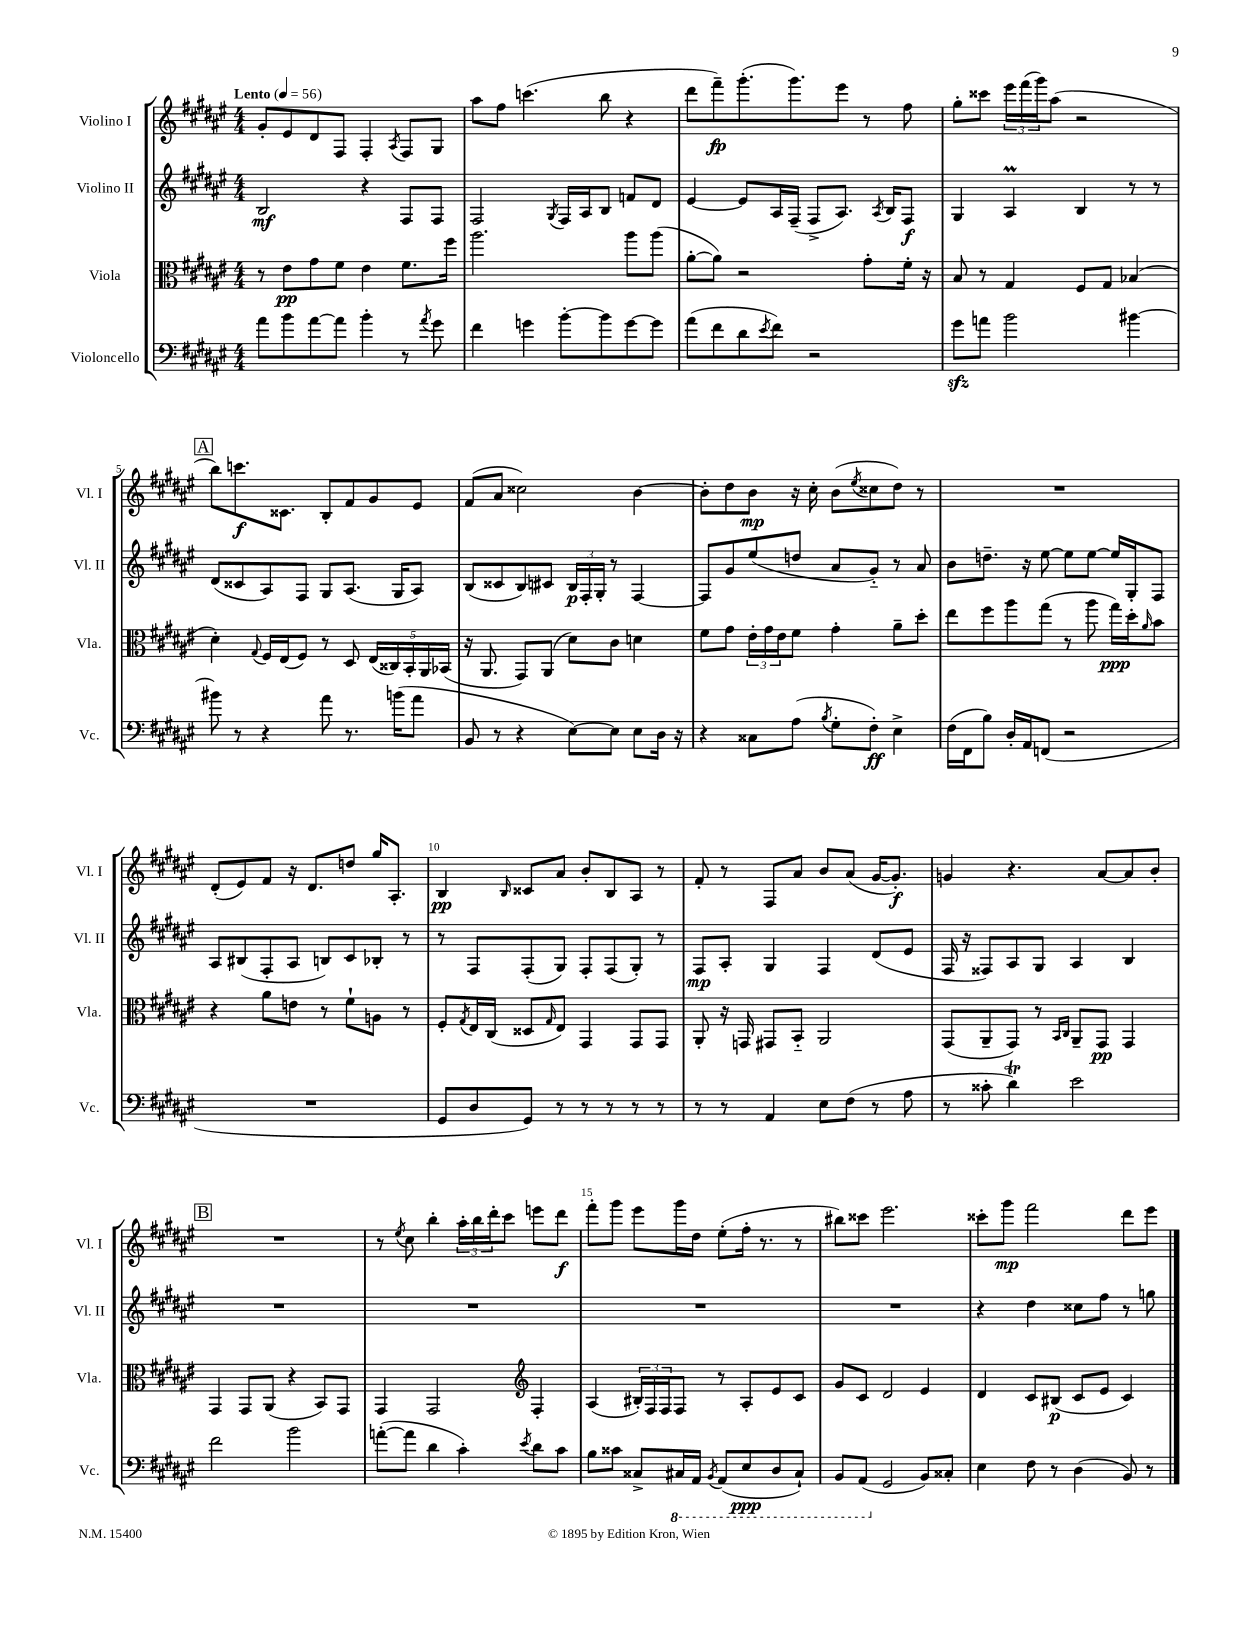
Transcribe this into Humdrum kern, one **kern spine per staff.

**kern	**dynam	**kern	**dynam	**kern	**dynam	**kern	**dynam
*part4	*part4	*part3	*part3	*part2	*part2	*part1	*part1
*staff4	*staff4	*staff3	*staff3	*staff2	*staff2	*staff1	*staff1
*I"Violoncello	*	*I"Viola	*	*I"Violino II	*	*I"Violino I	*
*I'Vc.	*	*I'Vla.	*	*I'Vl. II	*	*I'Vl. I	*
*clefF4	*	*clefC3	*	*clefG2	*	*clefG2	*
*k[f#c#g#d#a#e#]	*	*k[f#c#g#d#a#e#]	*	*k[f#c#g#d#a#e#]	*	*k[f#c#g#d#a#e#]	*
*M4/4	*	*M4/4	*	*M4/4	*	*M4/4	*
*MM56	*	*MM56	*	*MM56	*	*MM56	*
=1	=1	=1	=1	=1	=1	=1	=1
!	!	!	!	!	!	!LO:TX:a:B:t=Lento	!
8a#\L	.	8r	.	2B/	mf	8g#'/L	.
8b\	.	8e#\L	pp	.	.	8e#/	.
[8a#\	.	8g#\	.	.	.	8d#/	.
8a#\J]	.	8f#\J	.	.	.	8F#/J	.
4b'\	.	4e#\	.	4r	.	4F#'/	.
.	.	.	.	.	.	8qA#/	.
8r	.	8.f#\L	.	8F#/L	.	8F#/L	.
8qa#/	.	.	.	.	.	.	.
8g#\	.	.	.	8F#/J	.	8G#/J	.
.	.	16ff#\Jk	.	.	.	.	.
=2	=2	=2	=2	=2	=2	=2	=2
4f#\	.	2.aa#\	.	2F#/	.	8aa#\L	.
.	.	.	.	.	.	8ff#\J	.
4gn\	.	.	.	.	.	(4.cccn\	.
.	.	.	.	8qG#/	.	.	.
[8b'\L	.	.	.	16F#/LL	.	.	.
.	.	.	.	16A#/J	.	.	.
8b\]	.	.	.	8B/J	.	8bb\	.
[8g\	.	8aa#\L	.	8fn/L	.	4r	.
8g\J]	.	(8aa#\J	.	8d#/J	.	.	.
=3	=3	=3	=3	=3	=3	=3	=3
(8a#\L	.	[8a#'\L	.	[4e#/	.	8ddd#\L	.
8f#\	.	8a#\J])	.	.	.	8fff#~\)	fp
8d#\	.	2r	.	8e#/L]	.	(8.ggg#'\	.
8qe#/	.	.	.	.	.	.	.
8f#\J)	.	.	.	16A#/L	.	.	.
.	.	.	.	(16F#~/JJ	.	8.ggg#\)	.
2r	.	.	.	8F#^/L	.	.	.
.	.	.	.	8.A#/J)	.	8eee#\J	.
.	.	8g#'\L	.	.	.	8r	.
.	.	.	.	8qA#/	.	.	.
.	.	.	.	16B/KL	.	.	.
.	.	16f#'\Jk	.	8F#/J	f	8ff#\	.
.	.	16r	.	.	.	.	.
=4	=4	=4	=4	=4	=4	=4	=4
8g#zz\L	.	8B/	.	4G#/	.	8gg#'\L	.
8an\J	.	8r	.	.	.	8ccc##X\J	.
2b\	.	4G#/	.	4A#m/	.	24eee#\LL	.
.	.	.	.	.	.	(24fff#\	.
.	.	.	.	.	.	24ggg#\J)	.
.	.	.	.	.	.	(8aa#\J	.
.	.	8F#/L	.	4B/	.	2r	.
.	.	8G#/J	.	.	.	.	.
[4b#X\	.	(4B-X/	.	8r	.	.	.
.	.	.	.	8r	.	.	.
!!LO:LB:g=z
!!LO:REH:place=s1:t=A
=5	=5	=5	=5	=5	=5	=5	=5
8b#X\]	.	4d#'\)	.	(8d#/L	.	8bb\L)	.
8r	.	.	.	8c##X/	.	8.cccn\	f
.	.	8qqG#/	.	.	.	.	.
4r	.	16F#/LL	.	8A#/)	.	.	.
.	.	(16E#/J	.	.	.	8.c##X\J	.
.	.	8F#/J)	.	8F#/J	.	.	.
8a#\	.	8r	.	8G#/L	.	8B'/L	.
8.r	.	8D#/	.	(8.A#/J	.	8f#/	.
.	.	(20E#/LL	.	.	.	8g#/	.
.	.	20C##X/)	.	.	.	.	.
(16bn\KL	.	.	.	16G#/KL	.	.	.
.	.	20BB'/	.	.	.	.	.
8a#\J	.	.	.	8A#/J)	.	8e#/J	.
.	.	20AA#/	.	.	.	.	.
.	.	(20BB-X/JJ	.	.	.	.	.
=6	=6	=6	=6	=6	=6	=6	=6
8BB/	.	16r	.	(8B/L	.	(8f#/L	.
.	.	8.AA#/	.	.	.	.	.
8r	.	.	.	8c##X/	.	8a#/J	.
4r	.	8GG#/L)	.	8B/)	.	2cc##X\)	.
.	.	(8AA#/J	.	8c#X/J	.	.	.
[8E#\L)	.	8d#\L)	.	24B/LL	p	.	.
.	.	.	.	24F#'/	.	.	.
.	.	.	.	24G#'/JJ	.	.	.
8E#\J]	.	8c#\J	.	8r	.	.	.
8E#\L	.	4dn\	.	[4F#/	.	[4b\	.
16D#\Jk	.	.	.	.	.	.	.
16r	.	.	.	.	.	.	.
=7	=7	=7	=7	=7	=7	=7	=7
4r	.	8f#\L	.	8F#/L]	.	8b'\L]	.
.	.	8g#\J	.	8g#/	.	8dd#\	.
8C##X\L	.	24e#'\LL	.	(8ee#/	.	8b\J	mp
.	.	24g#\	.	.	.	.	.
.	.	24e#\J	.	.	.	.	.
(8A#\J	.	8f#\J	.	8ddn/J	.	16r	.
.	.	.	.	.	.	16cc#'\	.
8qB/	.	.	.	.	.	.	.
8G#'\L	.	4g#'\	.	8a#/L	.	(8b\L	.
.	.	.	.	.	.	8qee#/	.
8F#'\J)	ff	.	.	8g#/J)	.	8cc##X\	.
4E#^\	.	8a#~\L	.	8r	.	8dd#\J)	.
.	.	8dd#'\J	.	8a#/	.	8r	.
=8	=8	=8	=8	=8	=8	=8	=8
(16F#\LL	.	8ee#\L	.	8b\L	.	1r	.
16FF#\J	.	.	.	.	.	.	.
8B\J)	.	8ff#\	.	8.ddn~\J	.	.	.
16D#'/LL	.	8aa#\	.	.	.	.	.
16AA#/J	.	.	.	16r	.	.	.
(8FFn/J	.	(8gg#\J	.	[8ee#\	.	.	.
2r	.	8r	.	8ee#\L]	.	.	.
.	.	8aa#\	.	[8ee#\J	.	.	.
.	.	16gg#\LL)	ppp	16ee#/LL]	.	.	.
.	.	16dd#'\J	.	16G#'/J	.	.	.
.	.	16qqa#/	.	.	.	.	.
.	.	8b\J	.	8F#/J	.	.	.
!!LO:LB:g=z
=9	=9	=9	=9	=9	=9	=9	=9
1r	.	4r	.	8A#/L	.	(8d#'/L	.
.	.	.	.	(8B#X/	.	8e#/)	.
.	.	8a#\L	.	8F#'/	.	8f#/J	.
.	.	8en\J	.	8A#/J	.	16r	.
.	.	.	.	.	.	8.d#/L	.
.	.	8r	.	8Bn/L)	.	.	.
.	.	8f#`\L	.	8c#/	.	8ddn/J	.
.	.	8An\J	.	8B-X'/J	.	16gg#/KL	.
.	.	.	.	.	.	8.A#'/J	.
.	.	8r	.	8r	.	.	.
=10	=10	=10	=10	=10	=10	=10	=10
8GG#/L	.	8F#'/L	.	8r	.	4B/	pp
.	.	8qG#/	.	.	.	.	.
8D#/	.	16E#/L	.	8F#/L	.	.	.
.	.	(16C#/JJ	.	.	.	.	.
.	.	.	.	.	.	16qqB/	.
8GG#/J)	.	8D##X/L	.	(8F#'/	.	8c##X/L	.
.	.	16qqG#/	.	.	.	.	.
8r	.	8E#/J)	.	8G#/J)	.	8a#/J	.
8r	.	4GG#/	.	8F#'/L	.	8b'/L	.
8r	.	.	.	(8F#/	.	8B/	.
8r	.	8GG#/L	.	8G#'/J)	.	8A#/J	.
8r	.	8GG#/J	.	8r	.	8r	.
=11	=11	=11	=11	=11	=11	=11	=11
8r	.	8AA#'/	.	8F#/L	mp	8f#'/	.
8r	.	16r	.	8A#'/J	.	8r	.
.	.	16GGn/	.	.	.	.	.
4AA#/	.	8GG#X/L	.	4G#/	.	8F#/L	.
.	.	8BB/J	.	.	.	8a#/J	.
8E#\L	.	2AA#/	.	4F#/	.	8b/L	.
(8F#\J	.	.	.	.	.	(8a#/J	.
8r	.	.	.	(8d#/L	.	[16g#/KL	.
.	.	.	.	.	.	8.g#'/J])	f
8A#\	.	.	.	8e#/J	.	.	.
=12	=12	=12	=12	=12	=12	=12	=12
8r	.	(8GG#/L	.	16F#/	.	4gn/	.
.	.	.	.	16r	.	.	.
8c##X'\	.	8AA#~/	.	8F##X/L)	.	.	.
4d#T\)	.	8GG#/J)	.	8A#/	.	4.r	.
.	.	8r	.	8G#/J	.	.	.
.	.	16qqBB/LL	.	.	.	.	.
.	.	16qqC#/JJ	.	.	.	.	.
2e#\	.	8AA#~/L	.	4A#/	.	.	.
.	.	8GG#/J	pp	.	.	[8a#/L	.
.	.	4GG#/	.	4B/	.	8a#/]	.
.	.	.	.	.	.	8b'/J	.
!!LO:LB:g=z
!!LO:REH:place=s1:t=B
=13	=13	=13	=13	=13	=13	=13	=13
2f#\	.	4GG#/	.	1r	.	1r	.
.	.	8GG#/L	.	.	.	.	.
.	.	(8AA#/J	.	.	.	.	.
2b\	.	4r	.	.	.	.	.
.	.	8BB/L)	.	.	.	.	.
.	.	8GG#/J	.	.	.	.	.
=14	=14	=14	=14	=14	=14	=14	=14
([8an'\L	.	4GG#/	.	1r	.	8r	.
.	.	.	.	.	.	8qee#/	.
8a\J]	.	.	.	.	.	8cc#\	.
4d#\	.	2GG#/	.	.	.	4bb'\	.
4c#'\)	.	.	.	.	.	24aa#'\LL	.
.	.	.	.	.	.	24bb\	.
.	.	.	.	.	.	24ddd#'\J	.
.	.	.	.	.	.	8ccc#\J	.
8qe#/	.	.	.	.	.	.	.
*	*	*clefG2	*	*	*	*	*
8d#\L	.	4F#'/	.	.	.	8eeen\L	.
8c#\J	.	.	.	.	.	8ddd#\J	f
=15	=15	=15	=15	=15	=15	=15	=15
8B\L	.	(4A#/	.	1r	.	8fff#'\L	.
8c##X\J	.	.	.	.	.	8ggg#\J	.
8C##X^/L	.	24B#X'/LL)	.	.	.	8eee#\L	.
.	.	24F#/	.	.	.	.	.
.	.	24F#/J	.	.	.	.	.
*8ba	*	*	*	*	*	*	*
16CC#X/L	.	8F#/J	.	.	.	16ggg#\L	.
16AAA#/JJ	.	.	.	.	.	16dd#\JJ	.
8qBBB/	.	.	.	.	.	.	.
(8AAA#/L	.	8r	.	.	.	(8ee#'\L	.
8EE#/	ppp	8A#'/L	.	.	.	16ff#'\Jk	.
.	.	.	.	.	.	8.r	.
8DD#/	.	8e#/	.	.	.	.	.
8CC#`/J)	.	8c#/J	.	.	.	8r	.
=16	=16	=16	=16	=16	=16	=16	=16
8BBB/L	.	8g#/L	.	1r	.	8bb#X\L)	.
(8AAA#/J	.	8c#/J	.	.	.	8ccc##X\J	.
*X8ba	*	*	*	*	*	*	*
2GG#/	.	2d#/	.	.	.	2.eee#\	.
8BB/L)	.	4e#/	.	.	.	.	.
8C##X'/J	.	.	.	.	.	.	.
=17	=17	=17	=17	=17	=17	=17	=17
4E#\	.	4d#/	.	4r	.	8ccc##X'\L	.
.	.	.	.	.	.	8ggg#\J	mp
8F#\	.	8c#/L	.	4dd#\	.	2fff#\	.
8r	.	(8B#X/J	p	.	.	.	.
(4D#\	.	8c#/L	.	8cc##X\L	.	.	.
.	.	8e#/J	.	8ff#\J	.	.	.
8BB/)	.	4c#/)	.	8r	.	8ddd#\L	.
8r	.	.	.	8ggn\	.	8eee#\J	.
==	==	==	==	==	==	==	==
*-	*-	*-	*-	*-	*-	*-	*-
